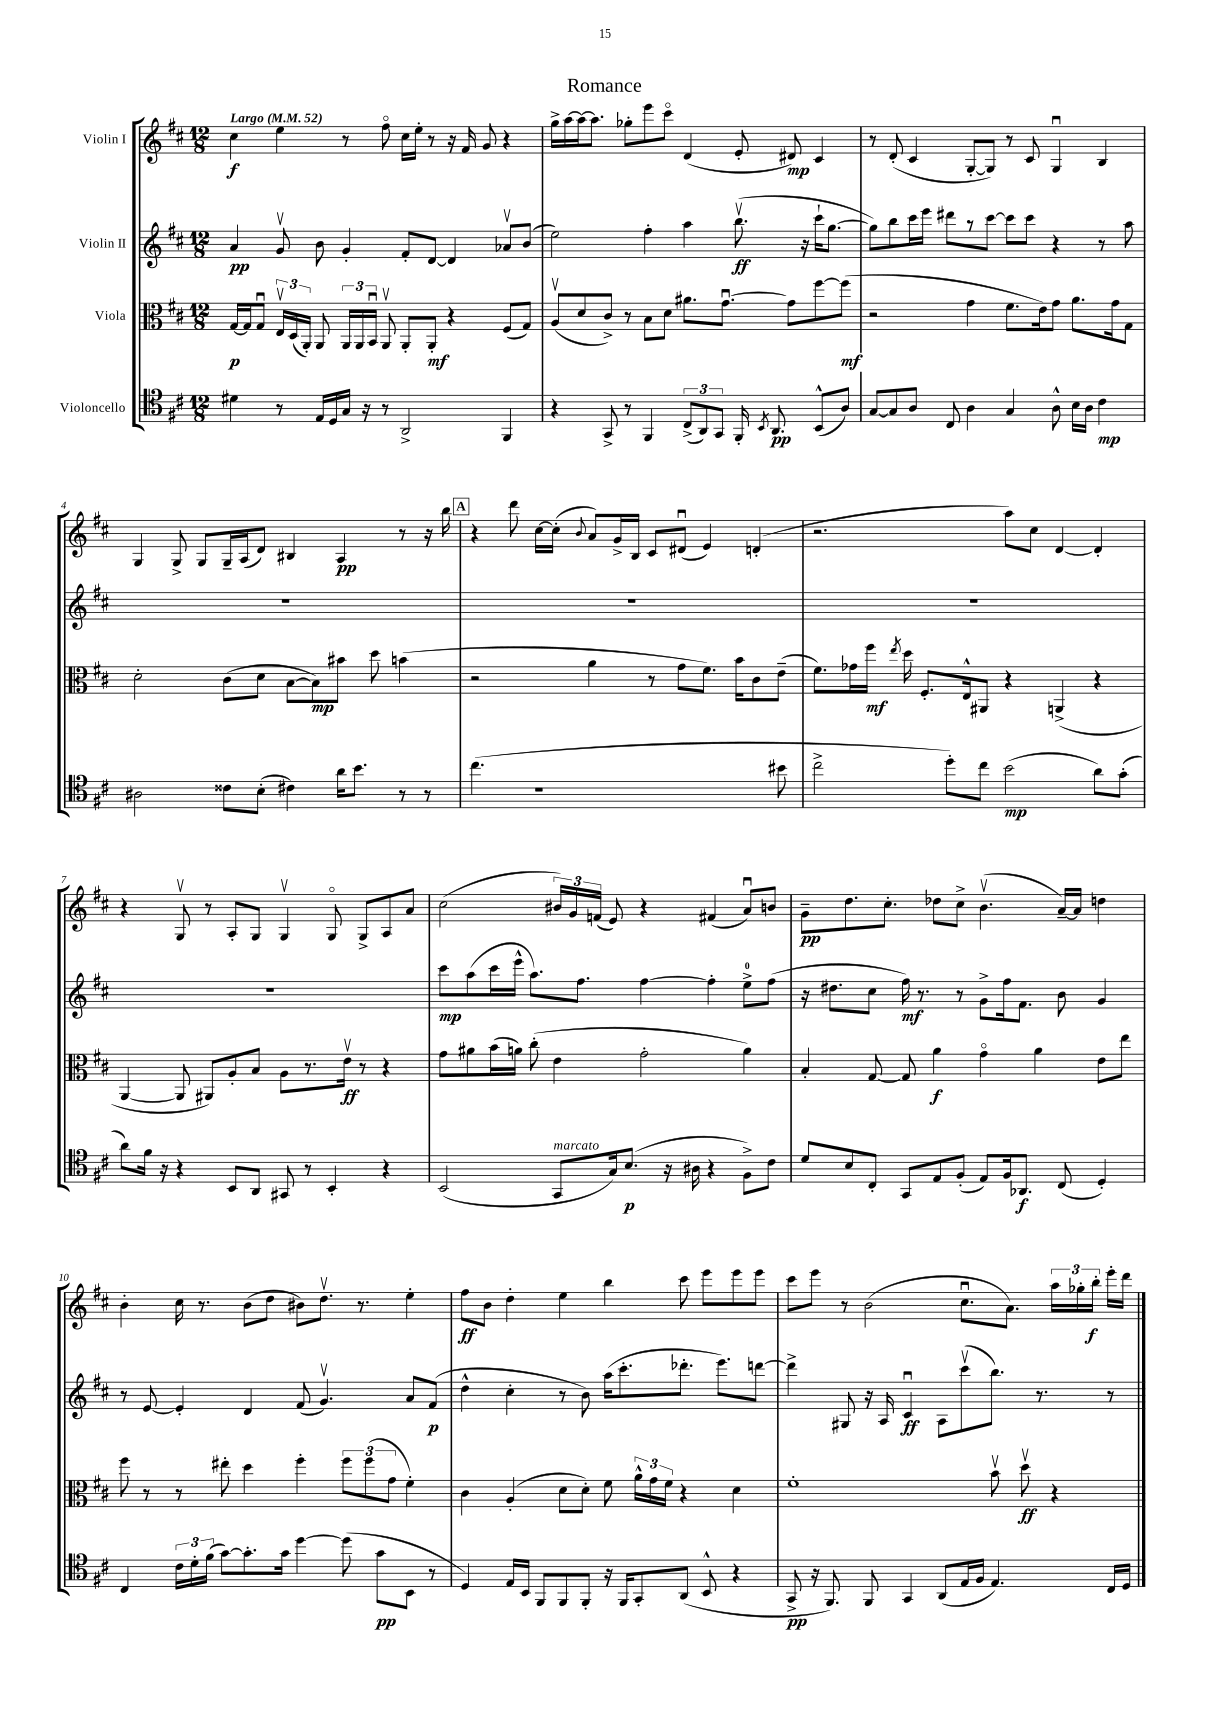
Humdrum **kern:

**kern	**kern	**kern	**kern
*staff4	*staff3	*staff2	*staff1
*clefC4	*clefC3	*clefG2	*clefG2
*k[f#c#]	*k[f#c#]	*k[f#c#]	*k[f#c#]
*M12/8	*M12/8	*M12/8	*M12/8
*MM52	*MM52	*MM52	*MM52
4d#\	[16G/LL	4a/	4cc#\
.	16G/]J	.	.
.	8Gu/J	.	.
8r	24Ev/LL	8gv/	4ee\
.	(24D/	.	.
.	24AA'/JJ)	.	.
16E/LL	8AA/	8b\	.
16D/	.	.	.
16G/JJ	24AA/LL	4g'/	8r
.	24AA/	.	.
16r	.	.	.
.	24BBu/JJ	.	.
8r	8AAv/	.	8ff#o\
2AA^/	8AA'/L	8f#'/L	16cc#\LL
.	.	.	16ee'\JJ
.	8AA'/J	[8d/J	8r
.	4r	4d/]	16r
.	.	.	16f#/
.	.	.	8g/
4FF#/	(8F#/L	8a-v/L	4r
.	8G/J)	(8b/J	.
=	=	=	=
4r	(8Av/L	2ee\)	16gg^\LL
.	.	.	[16aa\
.	8d/	.	16aa\_J
.	.	.	8.aa\]J
8GG^/	8c#^/J)	.	.
8r	8r	.	8gg-'\L
4FF#/	8B\L	4ff#'\	8eee\
.	8d\J	.	8ccc#o\J
(12C#^/L	8.a#\L	4aa\	(4d/
12AA/)	.	.	.
12GG/J	.	.	.
.	[8.gu\J	.	.
16FF#'/	.	(8.bbv\	8e'/
8qBB/	.	.	.
8.AA/	.	.	.
.	8g\]L	.	8d#/)
.	.	16r	.
(8BB^^/L	[8ff#\	16ccc#`\LK	4c#/
.	.	[8.gg\J	.
8A/J)	(8ff#\]J	.	.
=	=	=	=
[8G/L	2r	8gg\]L)	8r
8G/]	.	8bb\	(8d'/
8A/J	.	16ccc#\L	4c#/
.	.	16eee\JJ	.
8C#/	.	8ddd#\L	.
4A\	4g\	8r	[8G'/L
.	.	[8ccc#\J	8G/]J)
4G/	8.f#\L	8ccc#\]L	8r
.	.	8ccc#\J	8c#/
.	16e\k)	.	.
8A^^\	8g\J	4r	4Gu/
16B\LL	8.a\L	.	.
16A\JJ	.	.	.
4c#\	.	8r	4B/
.	16g\k	.	.
.	8G\J	8aa\	.
=	=	=	=
2A#\	2d'\	1.r	4G/
.	.	.	8G^/
.	.	.	8G/L
8c##\L	(8c#\L	.	16G~/L
.	.	.	(16A/J
(8B'\J	8d\J	.	8d/J)
4c#\)	[8B\L	.	4B#/
.	8B\])	.	.
16a\LK	8b#\J	.	4A/
8.b\J	.	.	.
.	8dd\	.	.
8r	(4b\	.	8r
8r	.	.	16r
.	.	.	16bb\
=	=	=	=
(4.cc#\	2r	1.r	4r
.	.	.	8ddd\
1r	.	.	[16cc#\LL
.	.	.	(16cc#'\]JJ
.	.	.	8qqb/
.	4a\	.	8a/L)
.	.	.	16g^/L
.	.	.	16B/JJ
.	8r	.	8c#/L
.	8g\L	.	(8d#u/J
.	8.f#\J)	.	4e/)
.	16b\LK	.	.
.	8c#\	.	(4d'/
8b#\	(8e~\J	.	.
=	=	=	=
2cc#^\	8.f#\L)	1.r	2.r
.	16g-\L	.	.
.	16ff#\JJ	.	.
.	8qee/	.	.
.	16dd\	.	.
.	8.F#'/L	.	.
8dd'\L)	.	.	.
.	16E^^/k	.	.
8cc#\J	8AA#/J	.	.
(2b\	4r	.	8aa\L)
.	.	.	8cc#\J
.	(4AA^/	.	[4d/
8a\L)	4r	.	4d'/]
(8g'\J	.	.	.
=	=	=	=
8a\L)	[4AA/	1.r	4r
16f#\Jk	.	.	.
16r	.	.	.
4r	8AA/]	.	8Gv/
.	8AA#/L)	.	8r
8BB/L	8A'/	.	8A'/L
8AA/J	8B/J	.	8G/J
8GG#/	8A\L	.	4Gv/
8r	8.r	.	.
4BB'/	.	.	8Go/
.	16ev\Jk	.	.
.	8r	.	8G^/L
4r	4r	.	8A/
.	.	.	8a/J
=	=	=	=
(2BB/	8g\L	8ccc#\L	(2cc#\
.	8a#\	(8aa\	.
.	(16b\L	16ccc#\L	.
.	16a\JJ)	16eee^^\JJ	.
.	(8cc#'\	8.aa\L)	.
8GG/L	4e\	.	24b#/LL)
.	.	.	24g/
.	.	8.ff#\J	.
.	.	.	(24f/JJ
16G/k)	.	.	8e/)
(8.B/J	.	.	.
.	2g'\	[4ff#\	4r
16r	.	.	.
16A#\	.	.	.
4r	.	4ff#'\]	(4f#/
8F#^\L)	4a\)	8ee^\L	8au/L)
8c#\J	.	(8ff#\J	8b/J
=	=	=	=
8d/L	4B'/	16r	8g~\L
.	.	8.dd#\L	.
8B/	.	.	8.dd\
8C#'/J	[8G/	8cc#\J	.
.	.	.	8.cc#'\J
8GG/L	8G/]	16ff#\)	.
.	.	8.r	.
8E/	4a\	.	8dd-\L
(8F#'/J	.	8r	8cc#^\J
8E/L)	4go\	8g^\L	(4.bv\
16F#/k	.	16ff#\k	.
8.AA-/J	.	8.f#\J	.
.	4a\	.	.
(8C#/	.	8b\	[16a~/LL)
.	.	.	16a/]JJ
4D'/)	8e\L	4g/	4dd\
.	8ee\J	.	.
=	=	=	=
4C#/	8ff#\	8r	4b'\
.	8r	[8e/	.
24c#\LL	8r	4e'/]	16cc#\
24d'\	.	.	.
.	.	.	8.r
(24f#\JJ	.	.	.
[8g\L)	8ee#'\	.	.
8.g'\]	4dd\	4d/	(8b\L
.	.	.	8dd\J
16g\Jk	.	.	.
[4dd\	4ff#'\	(8f#/	8b#\L)
.	.	4.gv/)	8.ddv\J
(8dd\]	12ff#\L	.	.
.	.	.	8.r
.	(12ff#\	.	.
8g\L	.	.	.
.	12g\J	.	.
8BB\J	4f#'\)	8a/L	4ee'\
8r	.	(8f#/J	.
=	=	=	=
4D/)	4c#\	4dd^^\	8ff#\L
.	.	.	8b\J
16E/LL	(4A'/	4cc#'\	4dd'\
16BB/JJ	.	.	.
8FF#/L	.	.	.
8FF#/	8d\L	8r	4ee\
8FF#'/J	8d'\J)	8b\)	.
16r	8f#\	(16aa\LK	4bb\
16FF#/LK	.	8.ccc#'\	.
8GG'/	24a^^\LL	.	.
.	24g\	.	.
.	24f#\JJ	.	.
(8AA/J	4r	8.ddd-'\J	8ccc#\
8BB^^/	.	.	8eee\L
.	.	8.eee\L)	.
4r	4d\	.	8eee\
.	.	[8ddd\J	8eee\J
=	=	=	=
8GG^/	1f#'	4ddd^\]	8ccc#\L
16r	.	.	8eee\J
8.FF#/)	.	.	.
.	.	8G#/	8r
8FF#/	.	16r	(2b\
.	.	16A/	.
4GG/	.	4c#u/	.
(8AA/L	.	8A\L	.
16E/L	.	(8ccc#v\	8.cc#u\L
16F#/JJ	.	.	.
4.E/)	8bv\	8.bb\J)	.
.	.	.	8.a\J)
.	8ddv\	.	.
.	.	8.r	.
.	4r	.	24aa\LL
.	.	.	24gg-'\
.	.	.	24bb'\JJ
16C#/LL	.	8r	16eee'\LL
16D/JJ	.	.	16ddd\JJ
==	==	==	==
*-	*-	*-	*-
